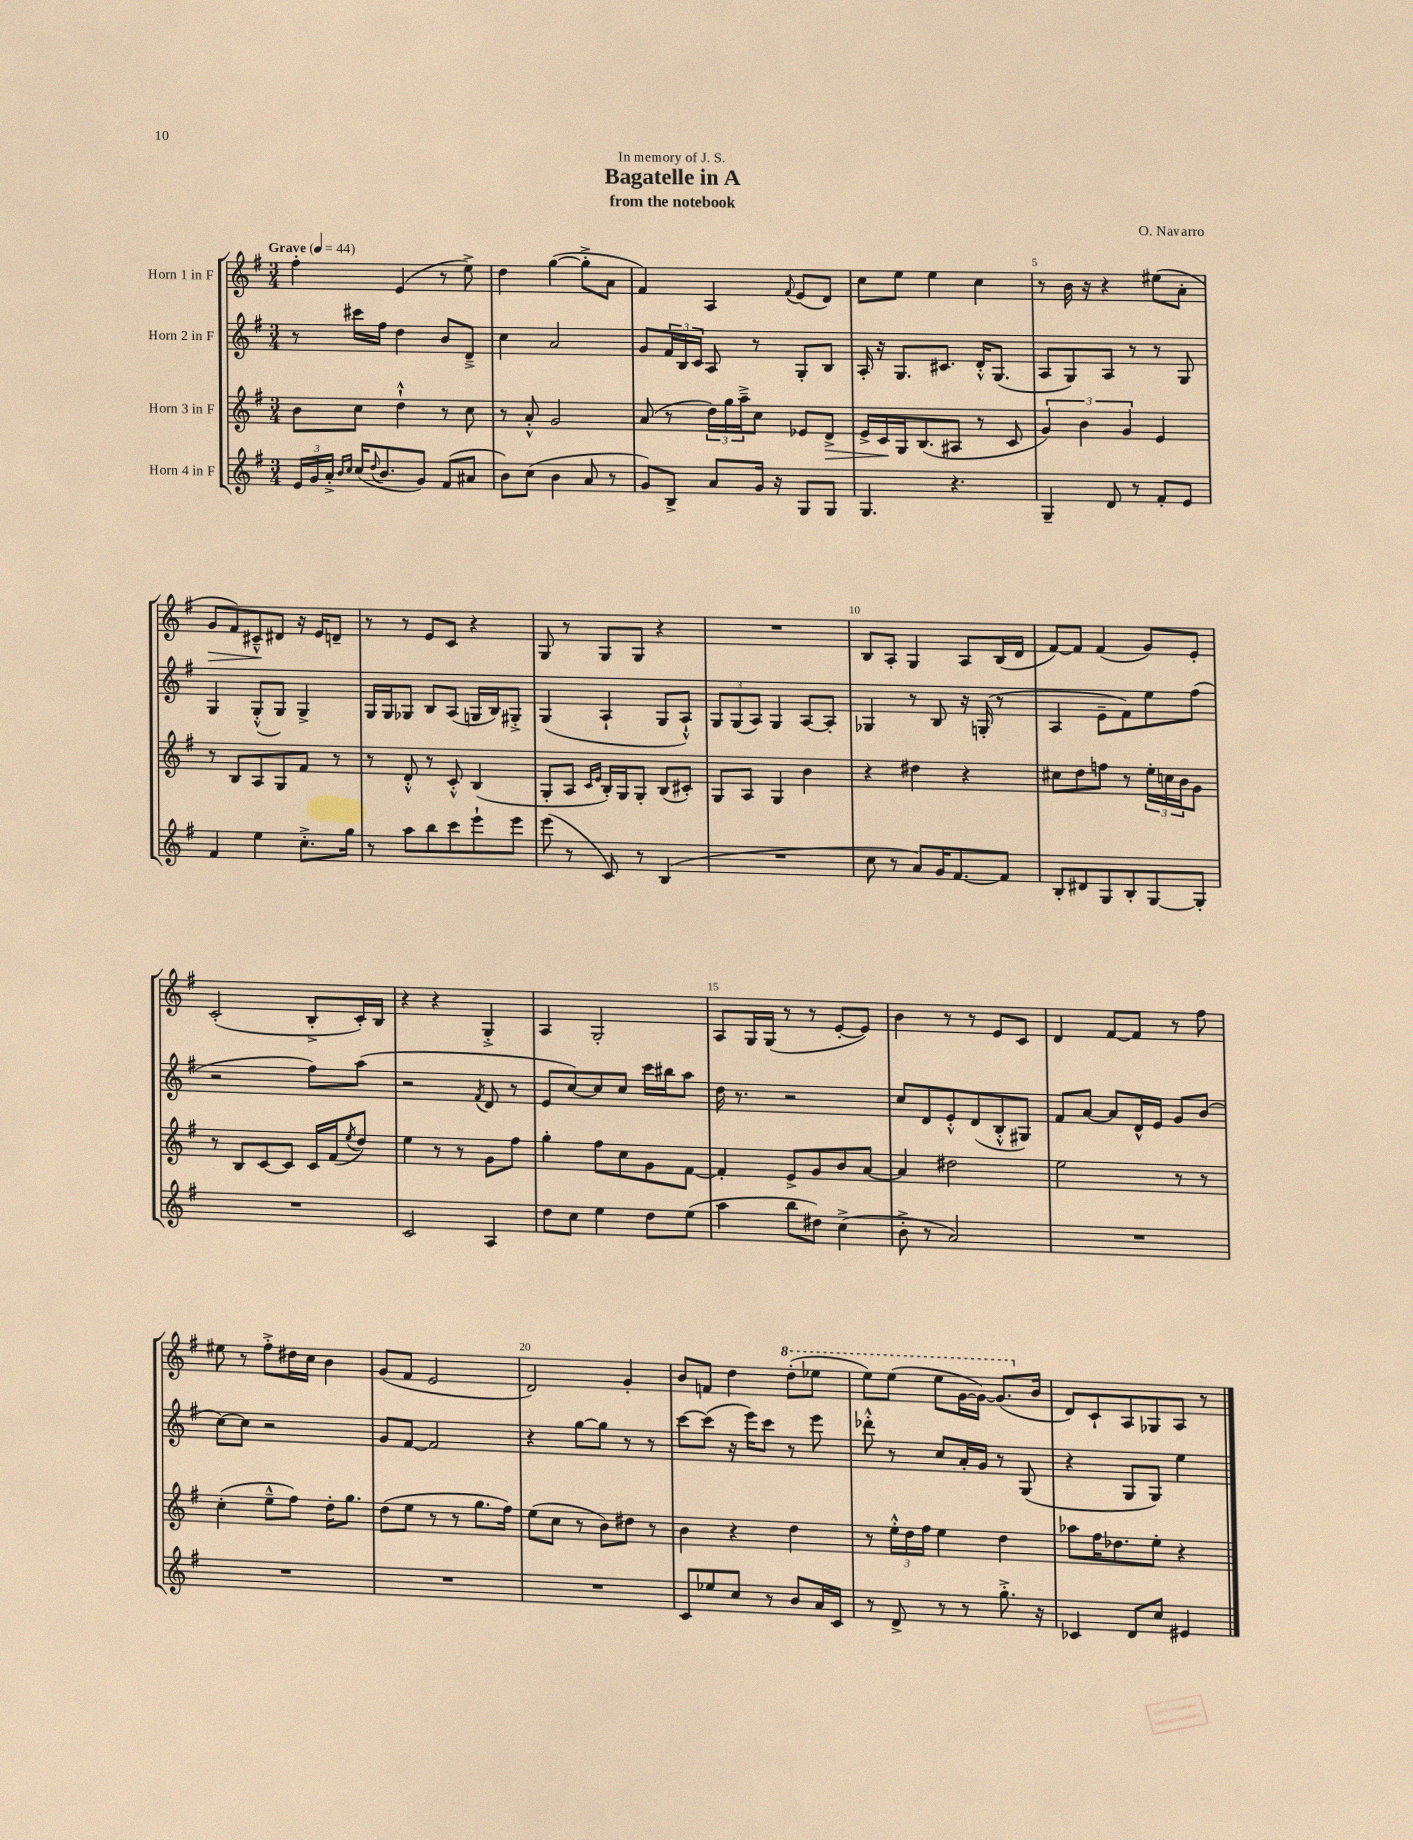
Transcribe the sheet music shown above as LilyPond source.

\header { title = "Bagatelle in A" composer = "O. Navarro" subtitle = "from the notebook" dedication = "In memory of J. S." }
<<
\new StaffGroup <<
\new Staff = "s0" \with { instrumentName = "Horn 1 in F" } {
    \clef treble \key g \major \numericTimeSignature \time 3/4 \tempo "Grave" 4 = 44
    fis''4-. e'4( r8 e''8->) |
    d''4 g''4~( g''8-.-> a'8 |
    fis'4) a4 \appoggiatura { fis'8 } e'8( d'8) |
    c''8 e''8 e''4 c''4 |
    r8 b'16 r16 r4 eis''8( a'8-. |
    g'8\> fis'8) cis'8---^\! dis'8 r16 e'16 d'8-- |
    r8 r8 e'8 c'8 r4 |
    g8 r8 g8 g8 r4 |
    R2. |
    b8 a8-. g4 a8 b16( d'16 |
    fis'8~) fis'8 fis'4( g'8) e'8-. |
    c'2-.( b8-.-> c'16-.) b16 |
    r4 r4 g4-.-> |
    a4 g2-. |
    a8 g16 g16( r8 r8 e'8~-. e'8) |
    b'4 r8 r8 e'8 c'8 |
    d'4 fis'8~ fis'8 r8 fis''8 |
    eis''8 r8 fis''8-.-> dis''16 c''16 b'4 |
    g'8( fis'8 e'2 |
    d'2) g'4-. |
    b'8 f'8 d''4 \ottava #1 d'''8-.( ees'''8 |
    e'''8) e'''8( e'''8 g''16~ g''16~) g''8.( \ottava #0 b'16 |
    d'8) c'8-! a8 ges8 a8 r8 \bar "|." |
}
\new Staff = "s1" \with { instrumentName = "Horn 2 in F" } {
    \clef treble \key g \major \numericTimeSignature \time 3/4
    r8 cis'''16 fis''16 d''4 b'8 d'8---> |
    c''4 a'2 |
    g'8 \tuplet 3/2 { fis'16 b16 c'16 } a8 r8 g8-. b8 |
    a16-. r16 g8. cis'8. d'16-.-^ g8.( |
    a8 g8) a8 r8 r8 g8 |
    g4 g8-.-^( g8) g4-> |
    g16 g16 ges8 b8 a8( g16 b16) gis8-.-> |
    g4( a4-! g8 a8-!-^) |
    \tuplet 3/2 { g8 g8( a8) } g4 a8~ a8-. |
    ges4 r8 b8 r16 g16-.( r8 |
    a4 e'8-- fis'8) e''8 fis''8( |
    r2 fis''8) a''8( |
    r2 \acciaccatura { fis'8 } d'8 r8 |
    e'8 c''8~) c''8 c''8 c'''16 bis''16 a''8 |
    d''16 r8. r2 |
    c''8 d'8 e'8-.-^ d'8( b8-.-^ gis8) |
    fis'8 a'8~ a'8 d'16-^ e'16 g'8 b'8( |
    c''8~) c''8 r2 |
    g'8 fis'8~ fis'2 |
    r4 g''8~ g''8 r8 r8 |
    c'''8~ c'''8( r16 e'''16) c'''8 r8 e'''8 |
    des'''8-.-^ r8 c''8 a'16-. g'16 r8 g8( |
    r4 g8 g8) e''4 \bar "|." |
}
\new Staff = "s2" \with { instrumentName = "Horn 3 in F" } {
    \clef treble \key g \major \numericTimeSignature \time 3/4
    b'8 c''8 d''4-!-^ r8 c''8 |
    r8 a'8-.-^ g'2 |
    a'8( r8 \tuplet 3/2 { d''16) g''16 a''16---> } c''8 ees'8 d'8->\> |
    e'16-> c'16\! g16 b8.( ais8 r8 c'8 |
    \tuplet 3/2 { g'4) b'4 g'4 } e'4 |
    r8 b8 a8 g8 fis'8 r8 |
    r8 d'8-.-^ r8 c'8-.-^ b4( |
    g8-. a8 \grace { c'16 e'16 } b16-.) g16 g8-. b8( cis'8-.) |
    g8 a8 g4 b'4 |
    r4 dis''4 r4 |
    cis''8 d''8 f''8 r8 \tuplet 3/2 { e''16-. c''16 b'16 } g'8 |
    r8 b8 c'8~ c'8 c'16 fis'16( \acciaccatura { e''8 } d''8) |
    e''4 r8 r8 g'8 fis''8 |
    g''4-. fis''8 c''8 g'8 fis'8~ |
    fis'4-. e'8-> g'8 b'8 a'8~ |
    a'4 dis''2 |
    e''2 r8 r8 |
    c''4-.( e''8---^ fis''8) d''16-. g''8. |
    d''8( e''8 r8 r8 g''8. fis''16) |
    e''8( c''8 r8 b'8) dis''8 r8 |
    b'4 r4 d''4 |
    r8 \tuplet 3/2 { e''16-.-^ d''16 fis''16 } e''4 d''4 |
    aes''8 fis''16 des''8. e''8-. r4 \bar "|." |
}
\new Staff = "s3" \with { instrumentName = "Horn 4 in F" } {
    \clef treble \key g \major \numericTimeSignature \time 3/4
    \tuplet 3/2 { e'16 g'16 a'16-.-> } \grace { b'16 c''16 } c''16( \appoggiatura { d''8 } b'8. g'8) fis'8( ais'8 |
    b'8) c''8( b'4 a'8 r8 |
    g'8) b8-> a'8 g'16 r16 g8 g8 |
    g4. r4. |
    g4-- d'8 r8 fis'8-. e'8 |
    fis'4 e''4 c''8.-.-> g''16 |
    r8 a''8 b''8 c'''8 e'''8-! e'''8 |
    e'''8( r8 c'8) r8 b4( |
    R2. |
    c''8 r8 a'8) g'16 fis'8.~ fis'8 |
    b8-. dis'8 g8 b8-. g8~ g8-. |
    R2. |
    c'2 a4 |
    d''8 c''8 e''4 d''8 e''8( |
    a''4 b''8 dis''8) c''4->( |
    b'8-.-> r8 a'2) |
    R2. |
    R2. |
    R2. |
    R2. |
    c'8 ees''8 c''8 r8 b'8 a'16 c'16 |
    r8 d'8-> r8 r8 g''8.-.-> r16 |
    ces'4 d'8 c''8 eis'4 \bar "|." |
}
>>
>>
\layout { \context { \Score \override BarNumber.break-visibility = ##(#f #t #t) barNumberVisibility = #(every-nth-bar-number-visible 5) } }
